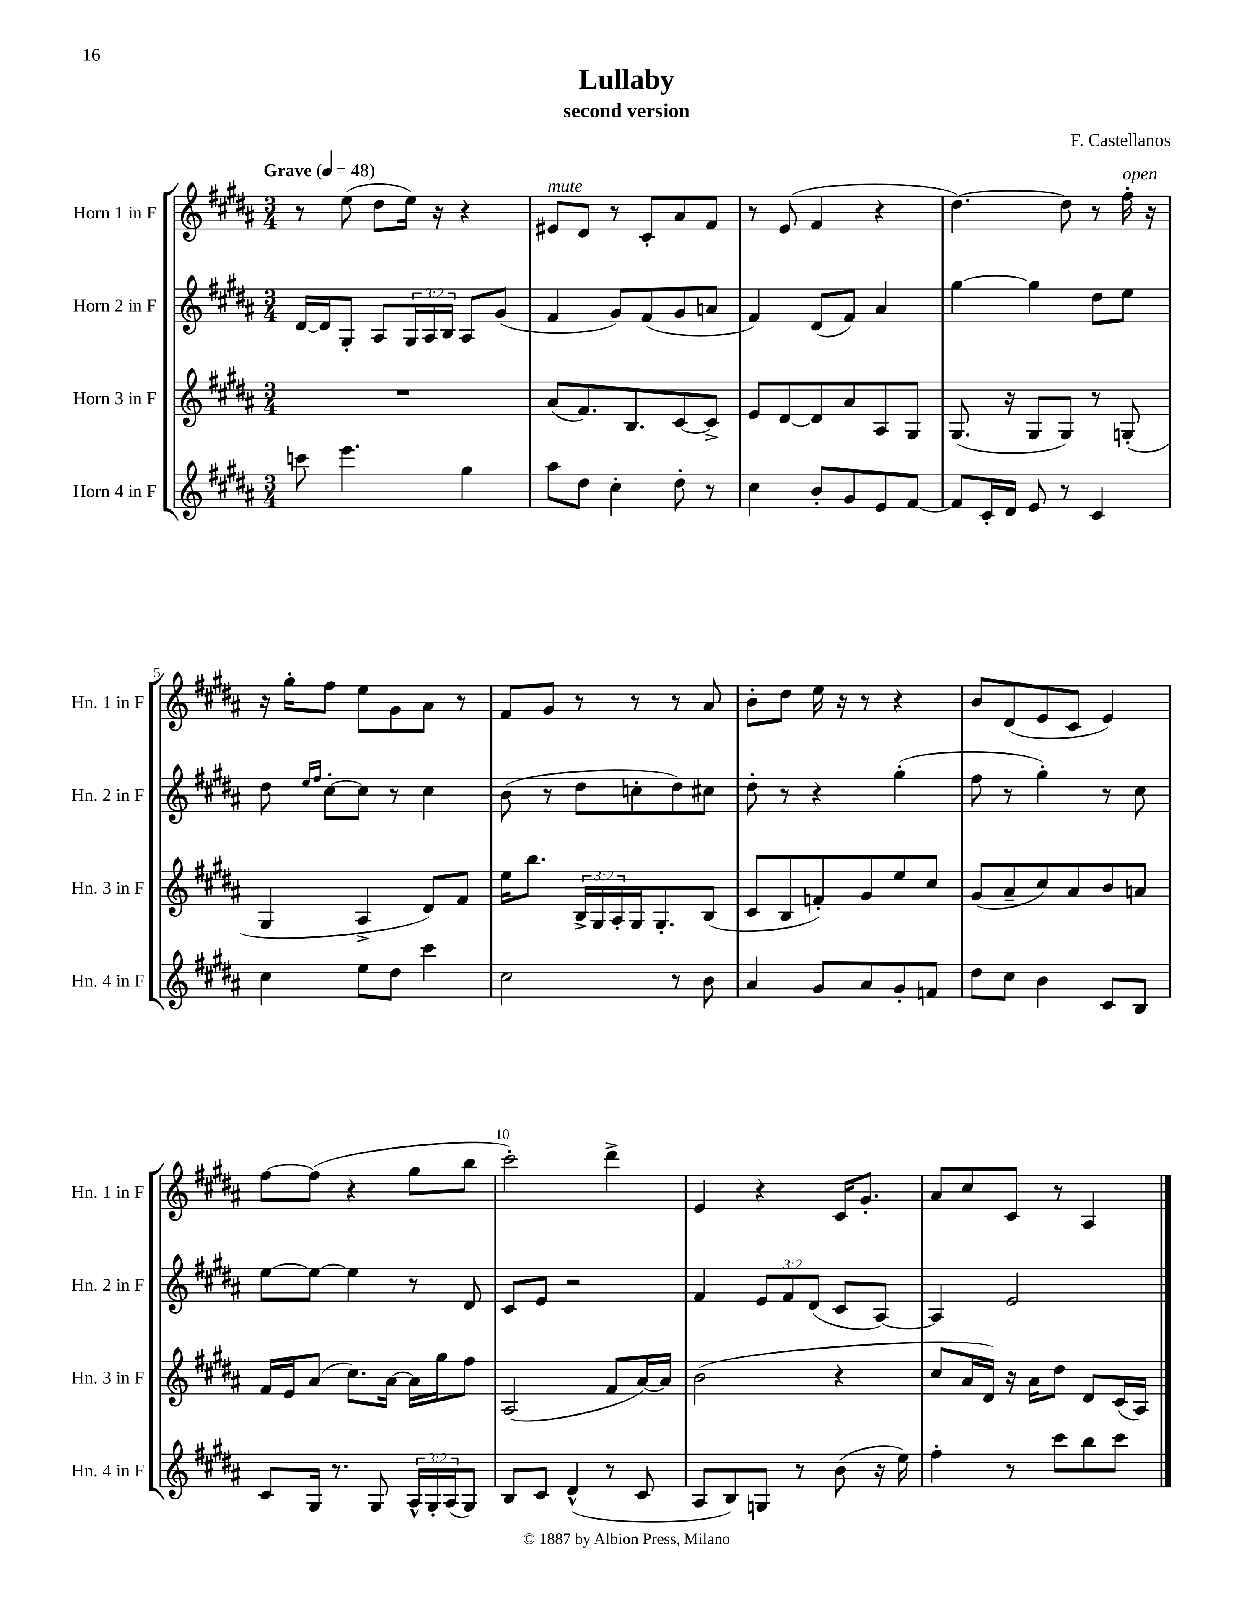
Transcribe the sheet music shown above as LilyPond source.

\header { title = "Lullaby" composer = "F. Castellanos" subtitle = "second version" }
<<
\new StaffGroup <<
\new Staff = "s0" \with { instrumentName = "Horn 1 in F" shortInstrumentName = "Hn. 1 in F" } {
    \clef treble \key b \major \numericTimeSignature \time 3/4 \tempo "Grave" 4 = 48
    r8 e''8( dis''8 e''16) r16 r4 |
    eis'8^\markup { \italic "mute" } dis'8 r8 cis'8-. ais'8 fis'8 |
    r8 e'8( fis'4 r4 |
    dis''4.~) dis''8 r8 fis''16-.^\markup { \italic "open" } r16 |
    r16 gis''16-. fis''8 e''8 gis'8 ais'8 r8 |
    fis'8 gis'8 r8 r8 r8 ais'8 |
    b'8-. dis''8 e''16 r16 r8 r4 |
    b'8 dis'8( e'8 cis'8 e'4) |
    fis''8~ fis''8( r4 gis''8 b''8 |
    cis'''2-.) dis'''4-> |
    e'4 r4 cis'16 gis'8.-. |
    ais'8 cis''8 cis'8 r8 ais4 \bar "|." |
}
\new Staff = "s1" \with { instrumentName = "Horn 2 in F" shortInstrumentName = "Hn. 2 in F" } {
    \clef treble \key b \major \numericTimeSignature \time 3/4 \override Staff.TupletNumber.text = #tuplet-number::calc-fraction-text
    dis'16~ dis'16 gis8-. ais8 \tuplet 3/2 { gis16 ais16 b16 } ais8 gis'8( |
    fis'4 gis'8) fis'8( gis'8 a'8 |
    fis'4) dis'8( fis'8) ais'4 |
    gis''4~ gis''4 dis''8 e''8 |
    dis''8 \grace { e''16 fis''16 } cis''8~-. cis''8 r8 cis''4 |
    b'8( r8 dis''8 c''8-. dis''8) cis''8 |
    dis''8-. r8 r4 gis''4-.( |
    fis''8 r8 gis''4-.) r8 cis''8 |
    e''8~ e''8~ e''4 r8 dis'8 |
    cis'8 e'8 r2 |
    fis'4 \tuplet 3/2 { e'8 fis'8 dis'8( } cis'8 ais8~) |
    ais4 e'2 \bar "|." |
}
\new Staff = "s2" \with { instrumentName = "Horn 3 in F" shortInstrumentName = "Hn. 3 in F" } {
    \clef treble \key b \major \numericTimeSignature \time 3/4 \override Staff.TupletNumber.text = #tuplet-number::calc-fraction-text
    R2. |
    ais'8( fis'8.) b8. cis'8~ cis'8-> |
    e'8 dis'8~ dis'8 ais'8 ais8 gis8 |
    gis8.( r16 gis8 gis8) r8 g8-.( |
    gis4 ais4-> dis'8) fis'8 |
    e''16 b''8. \tuplet 3/2 { b16-> gis16 ais16-. } gis16 gis8.-. b8( |
    cis'8 b8 f'8-.) gis'8 e''8 cis''8 |
    gis'8( ais'8-- cis''8) ais'8 b'8 a'8 |
    fis'16 e'16 ais'8( cis''8.) ais'16~ ais'16 gis''16 fis''8 |
    ais2( fis'8 ais'16~) ais'16 |
    b'2( r4 |
    cis''8 ais'16 dis'16) r16 ais'16 dis''8 dis'8 cis'16( ais16) \bar "|." |
}
\new Staff = "s3" \with { instrumentName = "Horn 4 in F" shortInstrumentName = "Hn. 4 in F" } {
    \clef treble \key b \major \numericTimeSignature \time 3/4 \override Staff.TupletNumber.text = #tuplet-number::calc-fraction-text
    c'''8 e'''4. gis''4 |
    ais''8 dis''8 cis''4-. dis''8-. r8 |
    cis''4 b'8-. gis'8 e'8 fis'8~ |
    fis'8 cis'16-. dis'16 e'8 r8 cis'4 |
    cis''4 e''8 dis''8 cis'''4 |
    cis''2 r8 b'8 |
    ais'4 gis'8 ais'8 gis'8-. f'8 |
    dis''8 cis''8 b'4 cis'8 b8 |
    cis'8 gis16 r8. gis8 \tuplet 3/2 { ais16-^ gis16-. ais16( } gis8) |
    b8 cis'8 dis'4-^( r8 cis'8 |
    ais8 b8) g8 r8 b'8( r16 e''16) |
    fis''4-. r8 cis'''8 b''8 cis'''8 \bar "|." |
}
>>
>>
\layout { \context { \Score \override BarNumber.break-visibility = ##(#f #t #t) barNumberVisibility = #(every-nth-bar-number-visible 5) } }
